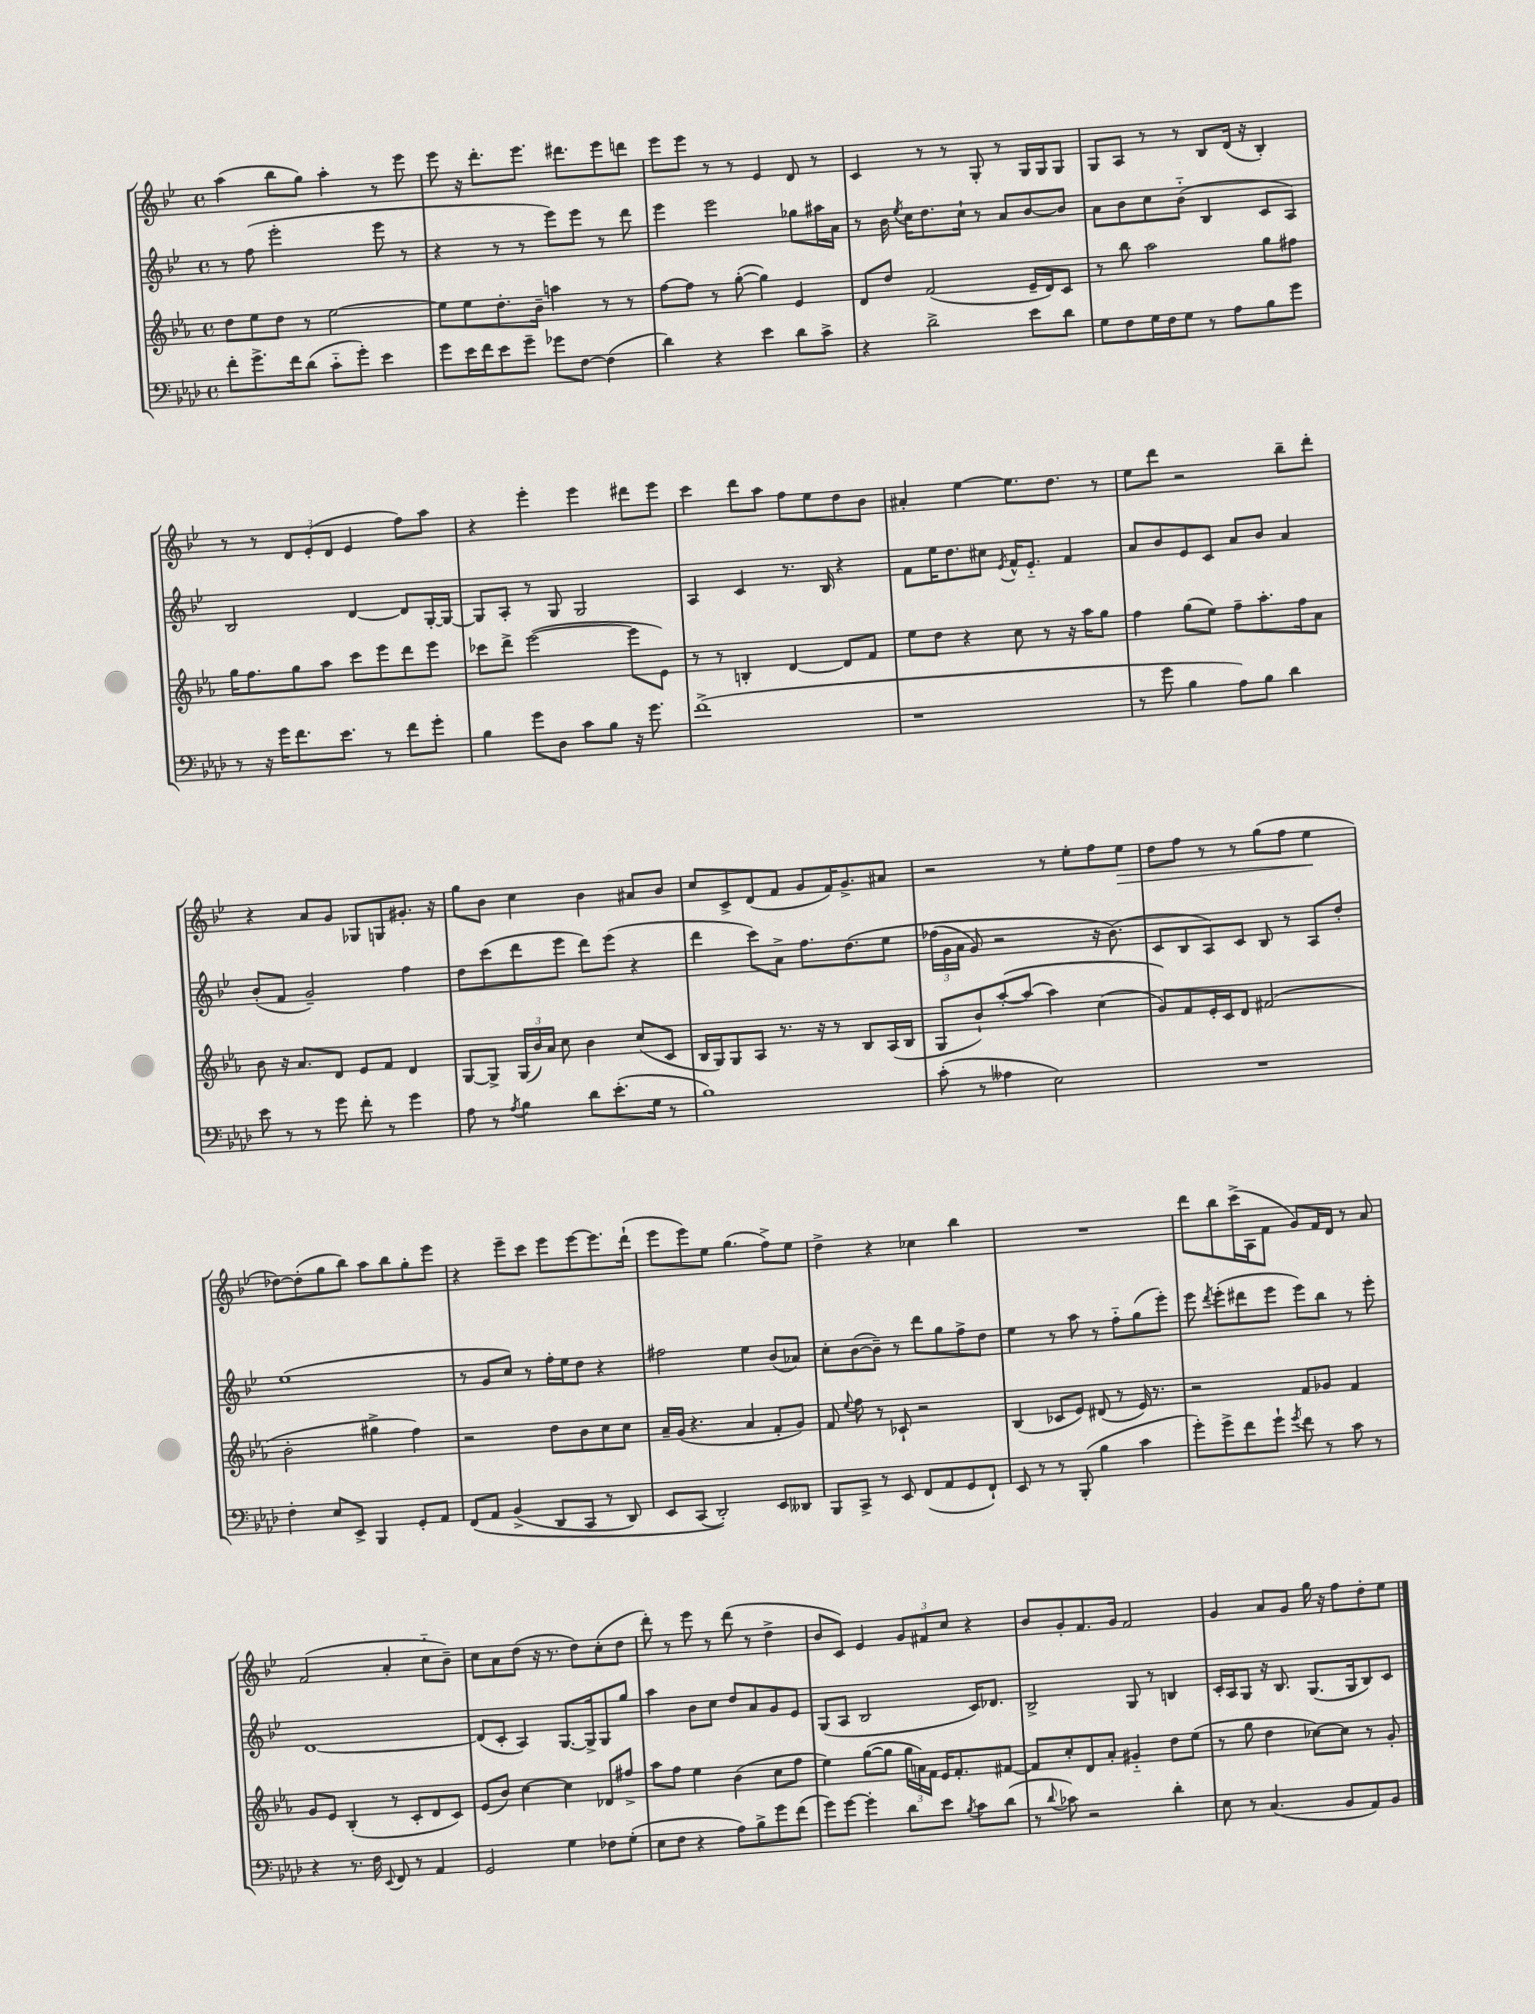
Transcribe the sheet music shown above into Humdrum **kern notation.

**kern	**kern	**kern	**kern	**dynam
*part4	*part3	*part2	*part1	*part1
*staff4	*staff3	*staff2	*staff1	*staff1
*clefF4	*clefG2	*clefG2	*clefG2	*
*k[b-e-a-d-]	*k[b-e-a-]	*k[b-e-]	*k[b-e-]	*
*M4/4	*M4/4	*M4/4	*M4/4	*
*met(c)	*met(c)	*met(c)	*met(c)	*
=73	=73	=73	=73	=73
8f'\L	8dd\L	8r	(4aa\	.
8.g^\	8ee-\	(8ff\	.	.
.	8dd\J	2eee-'\	8bb-\L	.
16f\k	.	.	.	.
(8d-\J	8r	.	8gg\J)	.
8c\L	[2ee-\	.	4aa'\	.
8g'\J)	.	.	.	.
4e-\	.	8eee-\	8r	.
.	.	8r	8eee-\	.
=74	=74	=74	=74	=74
8g\L	8ee-\L]	4r	8eee-\	.
16e-\L	8ee-\	.	16r	.
16f\J	.	.	8.ddd'\L	.
8e-\	8.dd'\	8r	.	.
8g~\J	.	8r	8.eee-\J	.
.	16b-~\Jk	.	.	.
8g-X\L	4aan\	8eee-\L)	.	.
.	.	.	8.ddd#X\L	.
[8F\J	.	8eee-\J	.	.
(4F\]	8r	8r	8eee-\	.
.	8r	8ddd\	8dddn\J	.
=75	=75	=75	=75	=75
4d-\)	[8ff\L	4eee-\	8eee-\L	.
.	8ff\J]	.	8eee-\J	.
4r	8r	2eee-\	8r	.
.	([8gg'\	.	8r	.
4e-\	4gg\])	.	4e-/	.
8d-\L	4e-/	8gg-X\L	8d/	.
8c^\J	.	16aa#X\L	8r	.
.	.	16a\JJ	.	.
=76	=76	=76	=76	=76
4r	8d/L	8r	4c/	.
.	8dd/J	16b-\	.	.
.	.	8qee-/	.	.
.	.	16cc\KL	.	.
2d-^\	(2f/	8.dd\	8r	.
.	.	.	8r	.
.	.	16cc`\Jk	.	.
.	.	8r	8G'/	.
.	.	8a/L	8r	.
8e-\L	16e-~/LL	[8b-/	16G/LL	.
.	16d/J)	.	16G/J	.
8d-\J	8c/J	8b-/J]	8G/J	.
=77	=77	=77	=77	=77
8G\L	8r	8a\L	8G/L	.
8F\	8bb-\	8b-\	8A/J	.
16G\L	2aa-\	8cc\	8r	.
16F\J	.	.	.	.
8G\J	.	(8b-\J	8r	.
8r	.	4B-/	8B-/L	.
8A-\L	.	.	(16d/Jk	.
.	.	.	16r	.
8B-\	8gg\L	8c/L	4B-'/)	.
8g\J	8ff#X\J	8A/J)	.	.
!!LO:LB:g=z
=78	=78	=78	=78	=78
8r	16gg\KL	2B-/	8r	.
.	8.ff\	.	.	.
16r	.	.	8r	.
16g\KL	.	.	.	.
8.f\	8gg\	.	12d/L	.
.	.	.	(12e-'/	.
.	8aa-\J	.	.	.
.	.	.	12d/J	.
8.e-\J	.	.	.	.
.	8ccc\L	[4d/	4e-/	.
8r	8eee-\	.	.	.
8f\L	8ddd\	8d/L]	8ff\L)	.
8g'\J	8eee-\J	[16G'/L	8aa\J	.
.	.	16G/JJ_	.	.
=79	=79	=79	=79	=79
4B-\	8ccc-X\L	8G/L]	4r	.
.	8ddd^\J	8A'/J	.	.
8g\L	([2eee-\	8r	4eee-'\	.
8D-\J	.	8G/	.	.
8c\L	.	2G/	4eee-\	.
8B-\J	.	.	.	.
16r	8eee-\L]	.	8ddd#X\L	.
8.g\	.	.	.	.
.	8e-\J)	.	8eee-\J	.
=80	=80	=80	=80	=80
(1f^	8r	4A/	4ccc\	.
.	8r	.	.	.
.	4Bn'/	4c/	8ddd\L	.
.	.	.	8aa\J	.
.	[4d/	8.r	8ff\L	.
.	.	.	8ee-\	.
.	.	16B-/	.	.
.	8d/L]	4r	8dd\	.
.	8f/J	.	8b-\J	.
=81	=81	=81	=81	=81
1r	8ee-\L	8f\L	4a#X'/	.
.	8dd\J	16ee-\K	.	.
.	.	8.dd\	.	.
.	4r	.	[4ee-\	.
.	.	8cc#X\J	.	.
.	.	8qe-/	.	.
.	8cc\	16f^^/KL	8.ee-\L]	.
.	.	8.e-/J	.	.
.	8r	.	.	.
.	.	.	8.dd\J	.
.	16r	4f/	.	.
.	16aa-\KL	.	.	.
.	8gg\J	.	8r	.
=82	=82	=82	=82	=82
8r	4ff\	8a/L	8ee-\L	.
8g\	.	8b-/	8ddd\J	.
4B-\	(8gg\L	8e-/	2r	.
.	8ee-\J)	8c/J	.	.
8A-\L)	8ff~\L	8a/L	.	.
8B-\J	8.aa-'\	8b-/J	.	.
4d-\	.	4a/	8bb-~\L	.
.	16ff\k	.	.	.
.	8a-\J	.	8ddd'\J	.
!!LO:LB:g=z
=83	=83	=83	=83	=83
8e-\	8b-\	(8b-'/L	4r	.
8r	16r	8f/J	.	.
.	8.a-/L	.	.	.
8r	.	2g~/)	8a/L	.
8g\	8d/J	.	8g/J	.
8f'\	8e-/L	.	8G-X/L	.
8r	8f/J	.	8Gn/	.
4g\	4d/	4ff\	8.g#X'/J	.
.	.	.	16r	.
=84	=84	=84	=84	=84
8A-\	[8G/L	8dd\L	8gg\L	.
8r	8G^/J]	(8ccc\	8b-\J	.
8qA-/	.	.	.	.
4B-\	(24G/LL	8ddd\	4cc\	.
.	24b-/)	.	.	.
.	24a-/JJ	.	.	.
.	8cc\	8eee-\J	.	.
8d-\L	4b-\	8ddd\L)	4b-\	.
(8.e-'\	.	(8eee-\J	.	.
.	(8cc/L	4r	8a#X/L	.
16G\Jk	.	.	.	.
8r	8c/J	.	8b-/J	.
=85	=85	=85	=85	=85
1B-)	16B-/LL	4ddd\	8cc/L	.
.	16G/J)	.	.	.
.	8G/	.	8c^/	.
.	8A-/J	8ccc\L)	(8d/	.
.	8.r	8a^\J	8f/J	.
.	.	8.ff\L	8g/L	.
.	16r	.	.	.
.	8r	.	16f/K)	.
.	.	(8.dd\	8.g^/	.
.	8B-/L	.	.	.
.	(16A-/L	8ee-\J	8a#X/J	.
.	16B-/JJ	.	.	.
=86	=86	=86	=86	=86
(8c'\	8G/L	(24ff-X\LL	2r	.
.	.	24g\	.	.
.	.	24a\JJ	.	.
8r	8b-`/)	8g/)	.	.
4A--X\	([8aa-'/	2r	.	.
.	(8aa-/J]	.	.	.
2E-\)	4aa-\)	.	8r	.
.	.	.	8ee-'\L	.
.	(4cc\	16r	8ff\	.
.	.	(8.b-\)	.	.
!	!	!	!	!LO:HP:b
.	.	.	8ee-\J	>
=87	=87	=87	=87	=87
1r	8g/L))	8c/L	8dd\L	.
.	8f/	8B-/	8ff\J	.
.	16e-'/L	8A/)	8r	.
.	16c/J	.	.	.
.	8d/J	8c/J	8r	.
.	(2f#X/	8B-/	(8gg\L	.
.	.	8r	8ff\J	.
.	.	8A/L	4ee-\	.
.	.	8dd'/J	.	.
.	.	.	.	]
!!LO:LB:g=z
=88	=88	=88	=88	=88
4F'\	2b-'\	(1ee-	[8dd-X\L)	.
.	.	.	(8dd-'\]	.
8E-/L	.	.	8gg\	.
8EE-^/J	.	.	8bb-\J)	.
4BBB-/	4gg#X^\	.	8aa\L	.
.	.	.	8bb-\	.
8GG'/L	4ff\)	.	8gg'\	.
8AA-/J	.	.	8eee-\J	.
=89	=89	=89	=89	=89
(8FF/L	2r	8r	4r	.
8AA-/J	.	8g/L	.	.
(4BB-^/	.	8cc/J)	8eee-~\L	.
.	.	8r	8ccc\J	.
8DD-/L	8dd\L	16ff'\LL	8eee-\L	.
.	.	16ee-\J	.	.
8CC/J	8b-\	8dd\J	[8eee-\	.
8r	8cc\	4r	8.eee-\]	.
8DD-/)	8cc\J	.	.	.
.	.	.	(16ddd`\Jk	.
=90	=90	=90	=90	=90
8EE-/L	16a-~/LL	2ff#X\	8eee-\L	.
.	(16g/JJ	.	.	.
(8CC/J	4.r	.	8eee-\)	.
2DD-'/))	.	.	8ee-\J	.
.	.	.	(4.gg\	.
.	4a-/	4ee-\	.	.
8EE-/L	8f'/L	(8b-/L	8ff^\L)	.
8DD--X/J	8g/J)	8a-X/J)	8ee-\J	.
=91	=91	=91	=91	=91
8BBB-/L	8f/	8cc'\L	4dd^\	.
.	8qqee-/	.	.	.
8CC^/J	8ff\	([8b-\	.	.
8r	8r	8b-~\J])	4r	.
8EE-/	8c-X`/	8r	.	.
(8FF/L	2r	8ddd\L	4cc-X\	.
8AA-/	.	8gg\	.	.
8GG/	.	8ff^\	4bb-\	.
8FF`/J)	.	8dd\J	.	.
=92	=92	=92	=92	=92
8EE-/	(4B-/	4ee-\	1r	.
8r	.	.	.	.
8r	8c-X/L	8r	.	.
(8BBB-'/	8e-/J)	8aa\	.	.
4B-\	(8d#X/	8r	.	.
.	8r	8ff\L	.	.
4c\	16e-/)	(8gg\	.	.
.	8.r	.	.	.
.	.	8eee-'\J)	.	.
=93	=93	=93	=93	=93
8g'\L)	2r	8eee-\	8ddd\L	.
.	.	8qddd/	.	.
8g^\	.	(8eee-'\L	8bb-\	.
8f\	.	8ddd#X\	(16ccc^\L	.
.	.	.	16A\J	.
8g`\J	.	8eee-\J	8f\J	.
8qg/	.	.	.	.
8f\	8f/L	8eee-\L)	8g/L)	.
8r	8g-X/J	8bb-\J	16f/L	.
.	.	.	16d/JJ	.
8c\	4f/	8r	8r	.
8r	.	8eee-'\	8a/	.
!!LO:LB:g=z
=94	=94	=94	=94	=94
4r	8g/L	[1d	(2f/	.
.	8e-/J	.	.	.
8.r	(4B-'/	.	.	.
16F\	.	.	.	.
8qqEE-/	.	.	.	.
8FF/	8r	.	4a'/	.
8r	8c'/L	.	.	.
4AA-/	8d/	.	8cc\L	.
.	8c/J)	.	8b-~\J)	.
=95	=95	=95	=95	=95
2GG/	(8e-/L	(8d/L]	8cc\L	.
.	8b-/J)	8c'/J	8a\	.
.	[4cc\	4A/)	(8dd\J	.
.	.	.	16r	.
.	.	.	8.r	.
4G\	4cc\]	[8.G/L	.	.
.	.	.	8dd\L)	.
.	.	16G^/k]	.	.
8F-X\L	8d-X/L	8G/	(8cc'\	.
(8G'\J	8ff#X^/J	8gg/J	8dd\J	.
=96	=96	=96	=96	=96
8E-\L	8aa-\L	4aa\	8ddd'\)	.
8F\J	8ff\J	.	8r	.
4r	4ee-\	8b-\L	8eee-\	.
.	.	8cc\J	8r	.
8A-\L)	(4b-\	8dd/L	(8ddd\	.
8B-^\	.	8a/	8r	.
8g\	8cc\L	8g/	4dd^\	.
(8f\J	8ff\J	8e-/J	.	.
=97	=97	=97	=97	=97
8g\L)	4ee-\)	(8G/L	8b-/L	.
[8g\J	.	8A/J	8c/J)	.
4g'\]	([8gg\L	2B-/	4e-/	.
.	8gg\J]	.	.	.
8d-\L	24gg\LL	.	12g/L	.
.	24an\)	.	.	.
.	24f\JJ	.	12f#X/	.
8e-\J	16e-/KL	.	.	.
.	.	.	12cc/J	.
.	8.f'/	.	.	.
8qB-/	.	.	.	.
8c\L	.	16c/KL)	4r	.
.	.	8.d-X/J	.	.
(8d-\J	[8f#X/J	.	.	.
=98	=98	=98	=98	=98
8r	8f#/L]	2B-^/	8b-/L	.
8qqd-/	.	.	.	.
8c-X\)	8cc'/	.	8g'/	.
2r	8d/	.	8.f/	.
.	8a-'/J	.	.	.
.	.	.	16g/Jk	.
.	4g#X/	8G/	2f/	.
.	.	8r	.	.
4d-'\	8dd\L	4Bn/	.	.
.	(8ee-\J	.	.	.
=99	=99	=99	=99	=99
8E-\	8r	16c'/LL	4g/	.
.	.	16A/J	.	.
8r	8gg\	8G/J	.	.
(4.C/	4dd\	16r	8a/L	.
.	.	8.B-/	.	.
.	.	.	8g/J	.
.	[8cc-X\L)	(8.G/L	16gg\	.
.	.	.	16r	.
8BB-/L	8cc-\J]	.	8ff\L	.
.	.	16G/k	.	.
8AA-/)	8r	8B-/)	8dd'\	.
8BB-/J	8g'/	8c/J	8ee-\J	.
==	==	==	==	==
*-	*-	*-	*-	*-
